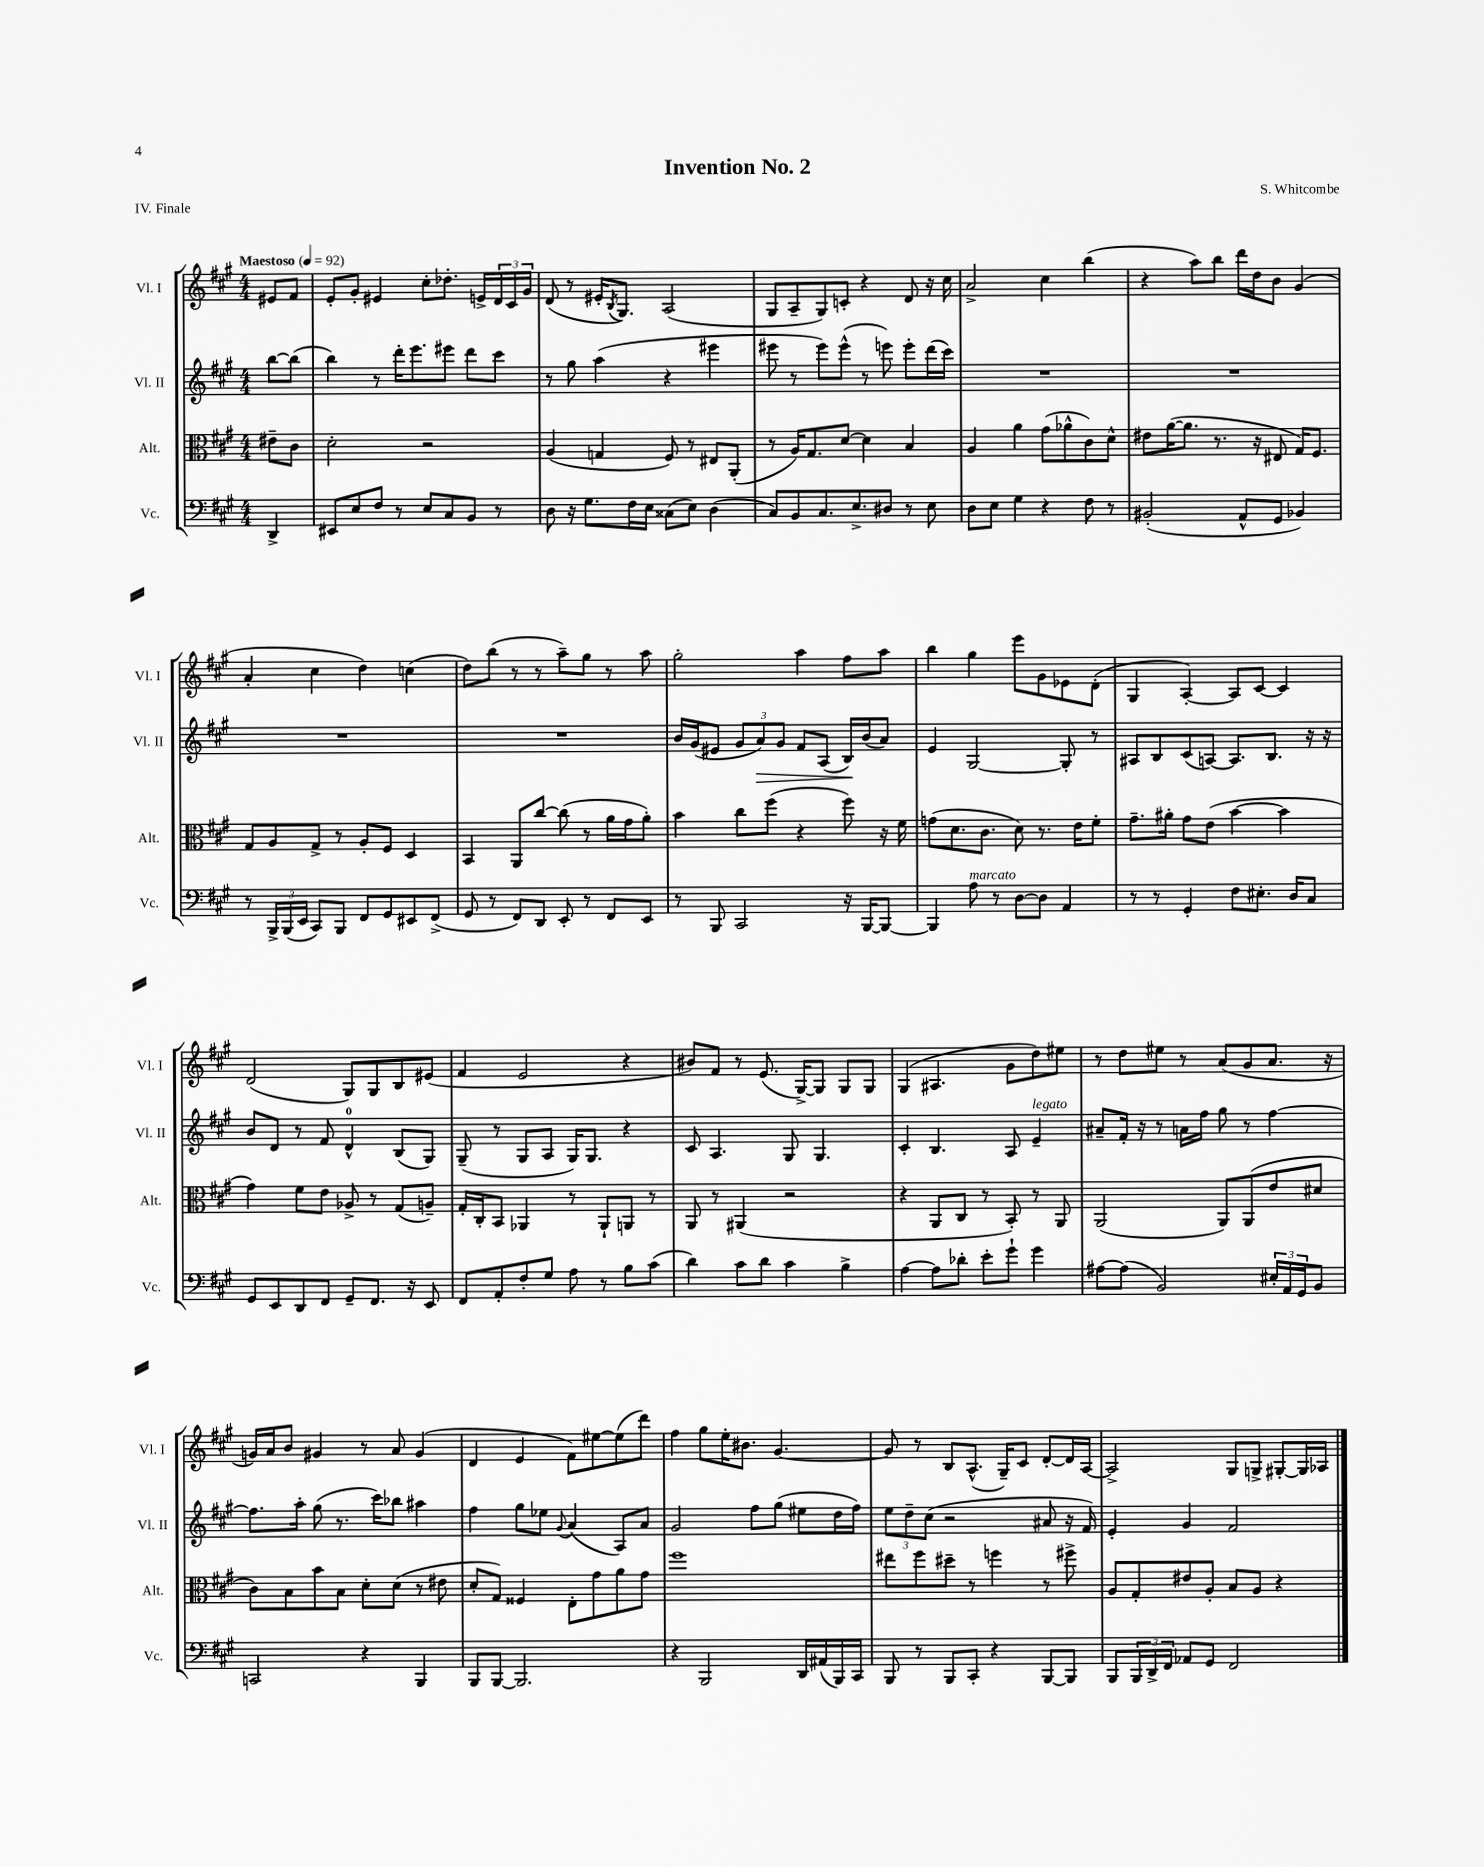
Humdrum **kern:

**kern	**kern	**kern	**kern
*staff4	*staff3	*staff2	*staff1
*clefF4	*clefC3	*clefG2	*clefG2
*k[f#c#g#]	*k[f#c#g#]	*k[f#c#g#]	*k[f#c#g#]
*M4/4	*M4/4	*M4/4	*M4/4
*MM92	*MM92	*MM92	*MM92
4DD^/	8e#~\L	[8bb\L	8e#/L
.	8c#\J	(8bb\]J	8f#/J
=	=	=	=
8EE#/L	2d'\	4bb\)	8e'/L
8E/	.	.	8g#'/J
8F#/J	.	8r	4e#/
8r	.	16ddd'\LK	.
.	.	8.eee\	.
8E/L	2r	.	8cc#'\L
8C#/	.	8eee#\J	8.dd-'\J
8BB/J	.	8ddd\L	.
.	.	.	16e^/LL
8r	.	8ccc#\J	24d/
.	.	.	24c#/
.	.	.	24g#/JJ
=	=	=	=
8D\	(4A/	8r	(8d/
16r	.	8gg#\	8r
8.G#\L	.	.	.
.	4G/	(4aa\	16e#'/LK
.	.	.	8qB/
.	.	.	8.G#/J)
16F#\L	.	.	.
16E\JJ	.	.	.
(8C##\L	8F#/)	4r	(2A/
8E\J)	8r	.	.
(4D\	8E#/L	4eee#\	.
.	(8AA'/J	.	.
=	=	=	=
8C#/L)	8r	8eee#\	8G#/L
8BB/	16A/LK)	8r	8A~/
.	8.G#/	.	.
8.C#/	.	8eee#\L)	8G#/)
.	[8d/J	(8eee#^^\J	8c'/J
8.E^/	.	.	.
.	4d\]	8r	4r
8D#/J	.	8eee\)	.
8r	4B/	8eee'\L	8d/
8E\	.	(16ddd\L	16r
.	.	16ccc#\JJ)	16cc#\
=	=	=	=
8D\L	4A/	1r	2a^/
8E\J	.	.	.
4G#\	4a\	.	.
4r	(8g#\L	.	4cc#\
.	8a-^^\	.	.
8F#\	8c#\)	.	(4bb\
8r	8d^^\J	.	.
=	=	=	=
(2BB#'/	8e#\L	1r	4r
.	([16a\K	.	.
.	8.a\]J	.	.
.	.	.	8aa\L)
.	8.r	.	8bb\J
8AA^^/L	.	.	16ddd\LL
.	16r	.	16dd\J
8GG#/J	8E#/	.	8b\J
4BB-/)	16G#/LK)	.	(4g#/
.	8.F#/J	.	.
=	=	=	=
8r	8G#/L	1r	4a'/
24BBB^/LL	8A/	.	.
(24BBB/	.	.	.
24EE/JJ	.	.	.
8CC#/L)	8G#^/J	.	4cc#\
8BBB/J	8r	.	.
8FF#/L	8A'/L	.	4dd\)
8GG#/	8F#/J	.	.
8EE#/	4D/	.	(4cc\
(8FF#^/J	.	.	.
=	=	=	=
8GG#/	4BB/	1r	8dd\L)
8r	.	.	(8bb\J
8FF#/L)	8AA/L	.	8r
8DD/J	[8cc#/J	.	8r
8EE'/	(8cc#\]	.	8aa~\L)
8r	8r	.	8gg#\J
8FF#/L	16a\LL	.	8r
.	16g#\J	.	.
8EE/J	8a'\J)	.	8aa\
=	=	=	=
8r	4b\	16b/LL	2gg#'\
.	.	(16g#/J	.
8BBB/	.	8e#/J	.
2CC#/	8cc#\L	12g#/L	.
.	.	12a/)	.
.	(8ff#\J	.	.
.	.	12g#/J	.
.	4r	8f#/L	4aa\
.	.	(8A/J	.
16r	8ff#\)	16B/LL)	8ff#\L
[16BBB/LK	.	(16b/J	.
8BBB/_J	16r	8a/J)	8aa\J
.	16f#\	.	.
=	=	=	=
4BBB/]	(8g\L	4e/	4bb\
.	8.d\	.	.
8A\	.	[2G#/	4gg#\
.	8.c#\J	.	.
8r	.	.	.
[8D\L	8d\)	.	8eee\L
8D\]J	8.r	.	8g#\
4AA/	.	8G#'/]	8e-\
.	16e\LK	.	.
.	8f#'\J	8r	(8d'\J
=	=	=	=
8r	8.g#~\L	8A#/L	4G#/
8r	.	8B/	.
.	16a#'\Jk	.	.
4GG#'/	8g#\L	(8c#/	[4A'/)
.	(8e\J	[8A/J)	.
8F#\L	[4b\	8.A/]L	8A/]L
8.E#'\J	.	.	[8c#/J
.	.	8.B/J	.
.	4b\]	.	4c#/]
16D/LK	.	.	.
8C#/J	.	16r	.
.	.	16r	.
=	=	=	=
8GG#/L	4g#\)	8b/L	(2d/
8EE/	.	8d/J	.
8DD/	8f#\L	8r	.
8FF#/J	8e\J	8f#/	.
8GG#~/L	8A-^/	4d^^/	8G#/L)
8.FF#/J	8r	.	8G#/
.	(8G#/L	(8B/L	8B/
16r	.	.	.
8EE/	8A~/J)	8G#/J)	(8e#/J
=	=	=	=
8FF#/L	16G#'/LL	(8G#~/	4f#/
.	16C#'/J	.	.
8AA'/	8BB/J	8r	.
8F#'/	4AA-/	8G#/L	2e/
8G#/J	.	8A/J	.
8A\	8r	16G#/LK)	.
.	.	8.G#/J	.
8r	8AA-`/L	.	.
8B\L	8AA/J	4r	4r
(8c#\J	8r	.	.
=	=	=	=
4d\)	8AA/	8c#/	8b#/L)
.	8r	4.A/	8f#/J
8c#\L	(4AA#/	.	8r
8d\J	.	.	(8.e/
4c#\	2r	8G#/	.
.	.	.	[16G#^/LK)
.	.	4.G#/	8G#/]J
4B^\	.	.	8G#/L
.	.	.	8G#/J
=	=	=	=
[4A\	4r	4c#'/	(4G#/
8A\]L	8AA/L	4.B/	4.A#/
8d-'\J	8C#/J	.	.
8e'\L	8r	.	.
8g#`\J	8BB'/)	8A/	8g#\L
4g#\	8r	4e~/	8dd\)
.	8AA/	.	8ee#\J
=	=	=	=
[8A#\L	(2AA/	8a#~/L	8r
(8A#\]J	.	16f#'/Jk	8dd\L
.	.	16r	.
2BB/)	.	8r	8ee#\J
.	.	16a\LL	8r
.	.	16ff#\JJ	.
.	8AA/L)	8gg#\	(8a/L
.	(8AA/	8r	8g#/
24E#'/LL	8e/	[4ff#\	8.a/J
24AA/	.	.	.
24GG#/J	.	.	.
8BB/J	8d#/J	.	.
.	.	.	16r
=	=	=	=
2CC/	8c#\L)	8.ff#\]L	16g/LL)
.	.	.	16a/J
.	8B\	.	8b/J
.	.	16aa'\Jk	.
.	8b\	(8gg#\	4g#/
.	8B\J	8.r	.
4r	8d'\L	.	8r
.	.	16ccc#\LK)	.
.	(8d\J	8bb-\J	8a/
4BBB/	8r	4aa#\	(4g#/
.	8e#\	.	.
=	=	=	=
8BBB/L	8d'/L	4ff#\	4d/
[8BBB/J	8G#/J)	.	.
2.BBB/]	4F##/	8gg#\L	4e/
.	.	8ee-\J	.
.	.	8qqg#/	.
.	8E'\L	(4a/	8f#\L)
.	8g#\	.	[8ee#\
.	8a\	8A/L)	(8ee#\]
.	8g#\J	8a/J	8ddd\J)
=	=	=	=
4r	1ff#	2g#/	4ff#\
2BBB/	.	.	8gg#\L
.	.	.	16ee'\K
.	.	.	8.b#\J
.	.	8ff#\L	.
.	.	(8gg#\J	[4.g#/
16DD/LL	.	8ee#\L	.
(16AA#/	.	.	.
16BBB/)	.	16dd\L	.
16CC#/JJ	.	16ff#\JJ)	.
=	=	=	=
8BBB/	8ee#\L	12ee\L	8g#/]
.	.	12dd~\	.
8r	8ff#\	.	8r
.	.	(12cc#\J	.
8BBB/L	8dd#~\J	2r	8B/L
8CC#'/J	8r	.	(8.A^^/J
4r	4ff\	.	.
.	.	.	16G#~/LK)
.	.	.	8c#/J
[8BBB/L	8r	8a#/	[8d'/L
8BBB/]J	8ff#^\	16r	16d/]L
.	.	16f#/)	[16A/JJ
=	=	=	=
8BBB/L	8A/L	4e'/	2A^/]
24BBB/L	8G#'/	.	.
24DD^/	.	.	.
24FF#/JJ	.	.	.
8AA-/L	8e#/	4g#/	.
8GG#/J	8A'/J	.	.
2FF#/	8B/L	2f#/	8G#/L
.	8A/J	.	8G^/J
.	4r	.	[8G#'/L
.	.	.	16G#/]L
.	.	.	16A-/JJ
==	==	==	==
*-	*-	*-	*-
